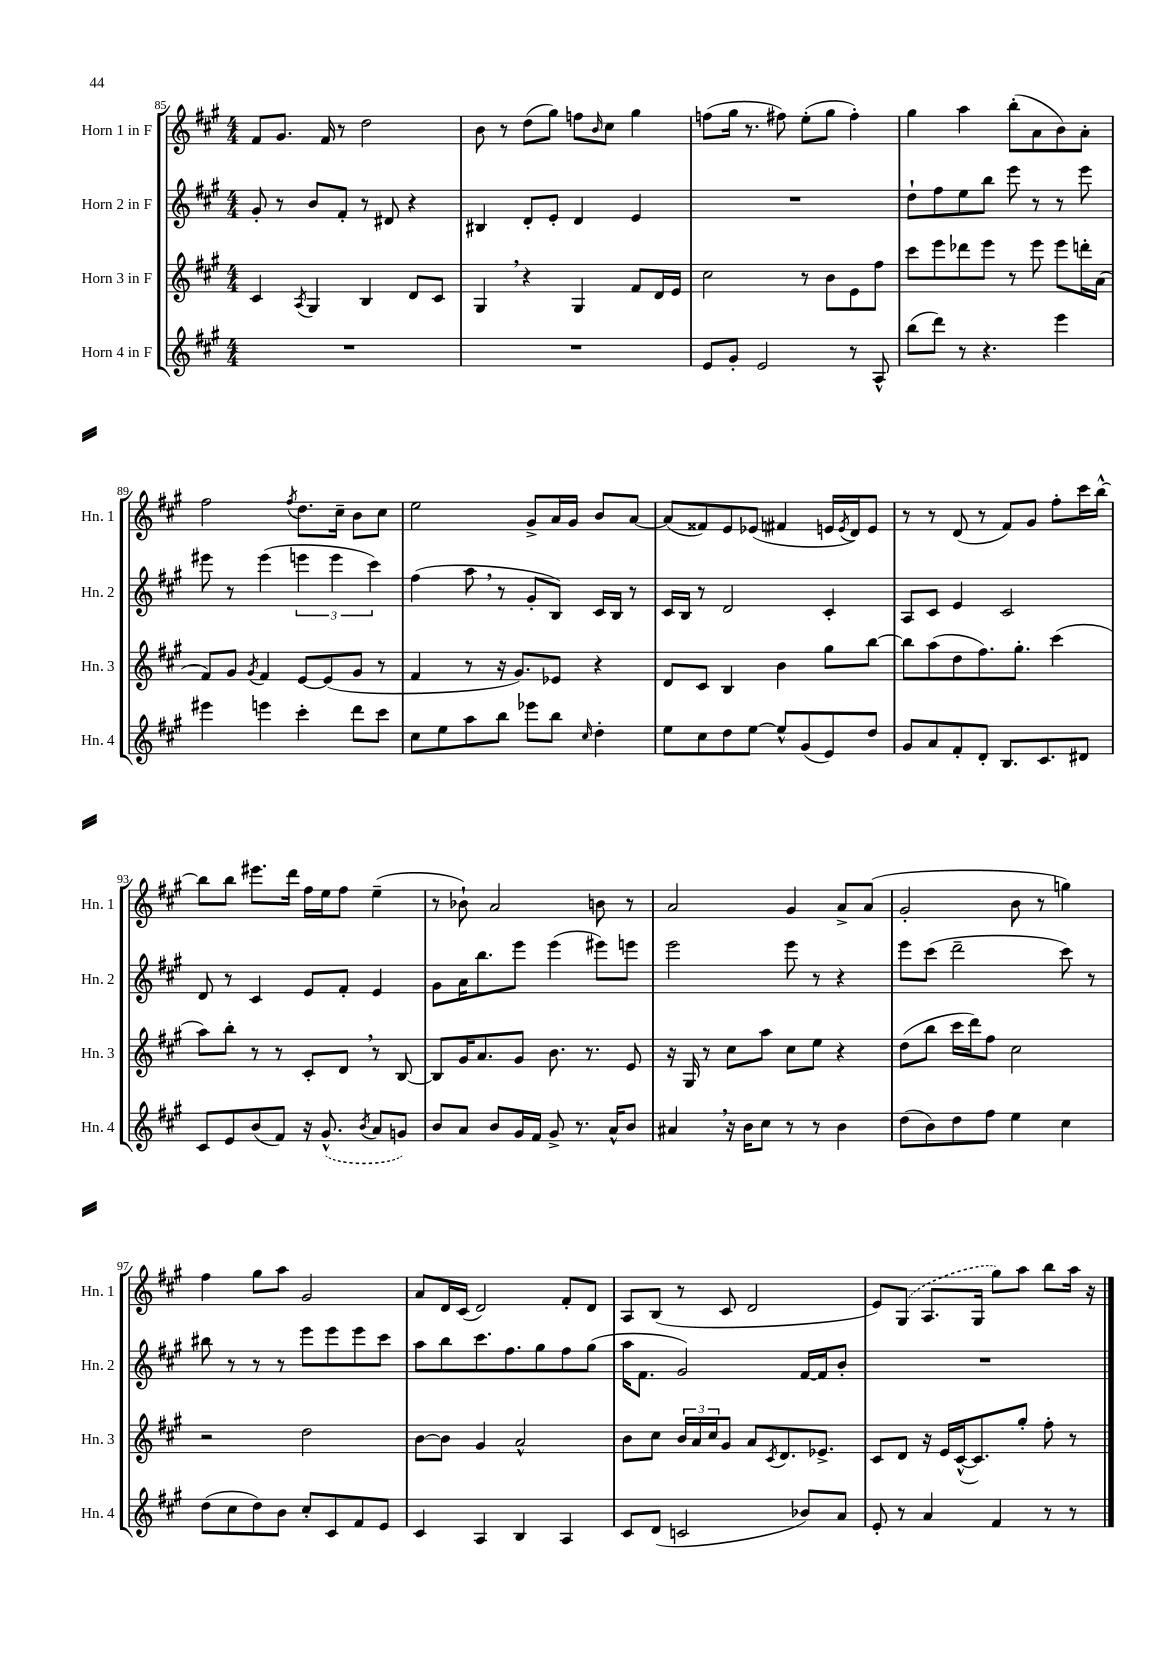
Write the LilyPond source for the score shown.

<<
\new StaffGroup <<
\new Staff = "s0" \with { instrumentName = "Horn 1 in F" shortInstrumentName = "Hn. 1" } {
    \clef treble \key a \major \numericTimeSignature \time 4/4
    fis'8 gis'8. fis'16 r8 d''2 |
    b'8 r8 d''8( gis''8) f''8 \grace { b'16 } cis''8 gis''4 |
    f''8( gis''16 r8. fis''8) e''8-.( gis''8 fis''4-.) |
    gis''4 a''4 b''8-.( a'8 b'8) a'8-. |
    fis''2 \acciaccatura { fis''8 } d''8. cis''16-- b'8 cis''8 |
    e''2 gis'8-> a'16 gis'16 b'8 a'8~ |
    a'8( fisis'8) e'8 ees'8( fis'4 e'16 \acciaccatura { e'8 } d'16) e'8 |
    r8 r8 d'8( r8 fis'8) gis'8 fis''8-. cis'''16 b''16~-^ |
    b''8 b''8 eis'''8. d'''16 fis''16 e''16 fis''8 e''4--( |
    r8 bes'8-!) a'2 b'8 r8 |
    a'2 gis'4 a'8-> a'8( |
    gis'2-. b'8 r8 g''4) |
    fis''4 gis''8 a''8 gis'2 |
    a'8 d'16 cis'16( d'2) fis'8-. d'8 |
    a8 b8( r8 cis'8 d'2 |
    e'8) \once \slurDashed gis8( a8. gis16 gis''8) a''8 b''8 a''16 r16 \bar "|." |
}
\new Staff = "s1" \with { instrumentName = "Horn 2 in F" shortInstrumentName = "Hn. 2" } {
    \clef treble \key a \major \numericTimeSignature \time 4/4
    gis'8-. r8 b'8 fis'8-. r8 dis'8 r4 |
    bis4 d'8-. e'8-. d'4 e'4 |
    R1 |
    d''8-! fis''8 e''8 b''8 e'''8 r8 r8 e'''8 |
    eis'''8 r8 eis'''4( \tuplet 3/2 { e'''4 e'''4 cis'''4) } |
    fis''4( a''8 \breathe r8 gis'8-. b8) cis'16 b16 r8 |
    cis'16 b16 r8 d'2 cis'4-. |
    a8 cis'8 e'4 cis'2 |
    d'8 r8 cis'4 e'8 fis'8-. e'4 |
    gis'8 a'16 b''8. e'''8 e'''4( eis'''8) e'''8 |
    e'''2 e'''8 r8 r4 |
    e'''8 cis'''8( d'''2-- cis'''8) r8 |
    bis''8 r8 r8 r8 e'''8 e'''8 e'''8 cis'''8 |
    a''8 b''8 cis'''8. fis''8. gis''8 fis''8 gis''8( |
    a''16 fis'8. gis'2) fis'16~ fis'16 b'8-. |
    R1 \bar "|." |
}
\new Staff = "s2" \with { instrumentName = "Horn 3 in F" shortInstrumentName = "Hn. 3" } {
    \clef treble \key a \major \numericTimeSignature \time 4/4
    cis'4 \acciaccatura { a8 } gis4 b4 d'8 cis'8 |
    gis4 \breathe r4 gis4 fis'8 d'16 e'16 |
    cis''2 r8 b'8 e'8 fis''8 |
    cis'''8 e'''8 des'''8 e'''8 r8 e'''8 e'''8 d'''16-. a'16( |
    fis'8) gis'8 \acciaccatura { gis'8 } fis'4 e'8~ e'8( gis'8 r8 |
    fis'4 r8 r16 gis'8.) ees'8 r4 |
    d'8 cis'8 b4 b'4 gis''8 b''8~ |
    b''8 a''8( d''8 fis''8.) gis''8.-. cis'''4( |
    a''8) b''8-. r8 r8 cis'8-. d'8 \breathe r8 b8~ |
    b8 gis'16 a'8. gis'8 b'8. r8. e'8 |
    r16 gis16 r8 cis''8 a''8 cis''8 e''8 r4 |
    d''8( b''8 cis'''16 d'''16) fis''8 cis''2 |
    r2 d''2 |
    b'8~ b'8 gis'4 a'2-^ |
    b'8 cis''8 \tuplet 3/2 { b'16 a'16 cis''16 } gis'8 a'8 \acciaccatura { cis'8 } d'8. ees'8.-> |
    cis'8 d'8 r16 e'16 cis'16~-^( cis'8.) gis''8-. fis''8-. r8 \bar "|." |
}
\new Staff = "s3" \with { instrumentName = "Horn 4 in F" shortInstrumentName = "Hn. 4" } {
    \clef treble \key a \major \numericTimeSignature \time 4/4
    R1 |
    R1 |
    e'8 gis'8-. e'2 r8 a8-^ |
    b''8( d'''8) r8 r4. e'''4 |
    eis'''4 e'''4 cis'''4-. d'''8 cis'''8 |
    cis''8 e''8 a''8 b''8 ees'''8 b''8 \grace { cis''16 } d''4-. |
    e''8 cis''8 d''8 e''8~ e''8-^ gis'8( e'8) d''8 |
    gis'8 a'8 fis'8-. d'8-. b8. cis'8. dis'8 |
    cis'8 e'8 b'8( fis'8) r16 \once \slurDashed gis'8.-^( \acciaccatura { b'8 } a'8 g'8) |
    b'8 a'8 b'8 gis'16 fis'16 gis'8-> r8. a'16-^ b'8 |
    ais'4 \breathe r16 b'16 cis''8 r8 r8 b'4 |
    d''8( b'8) d''8 fis''8 e''4 cis''4 |
    d''8( cis''8 d''8) b'8 cis''8-. cis'8 fis'8 e'8 |
    cis'4 a4 b4 a4 |
    cis'8 d'8( c'2 bes'8) a'8 |
    e'8-. r8 a'4 fis'4 r8 r8 \bar "|." |
}
>>
>>
\layout { \context { \Score currentBarNumber = #85 } }
